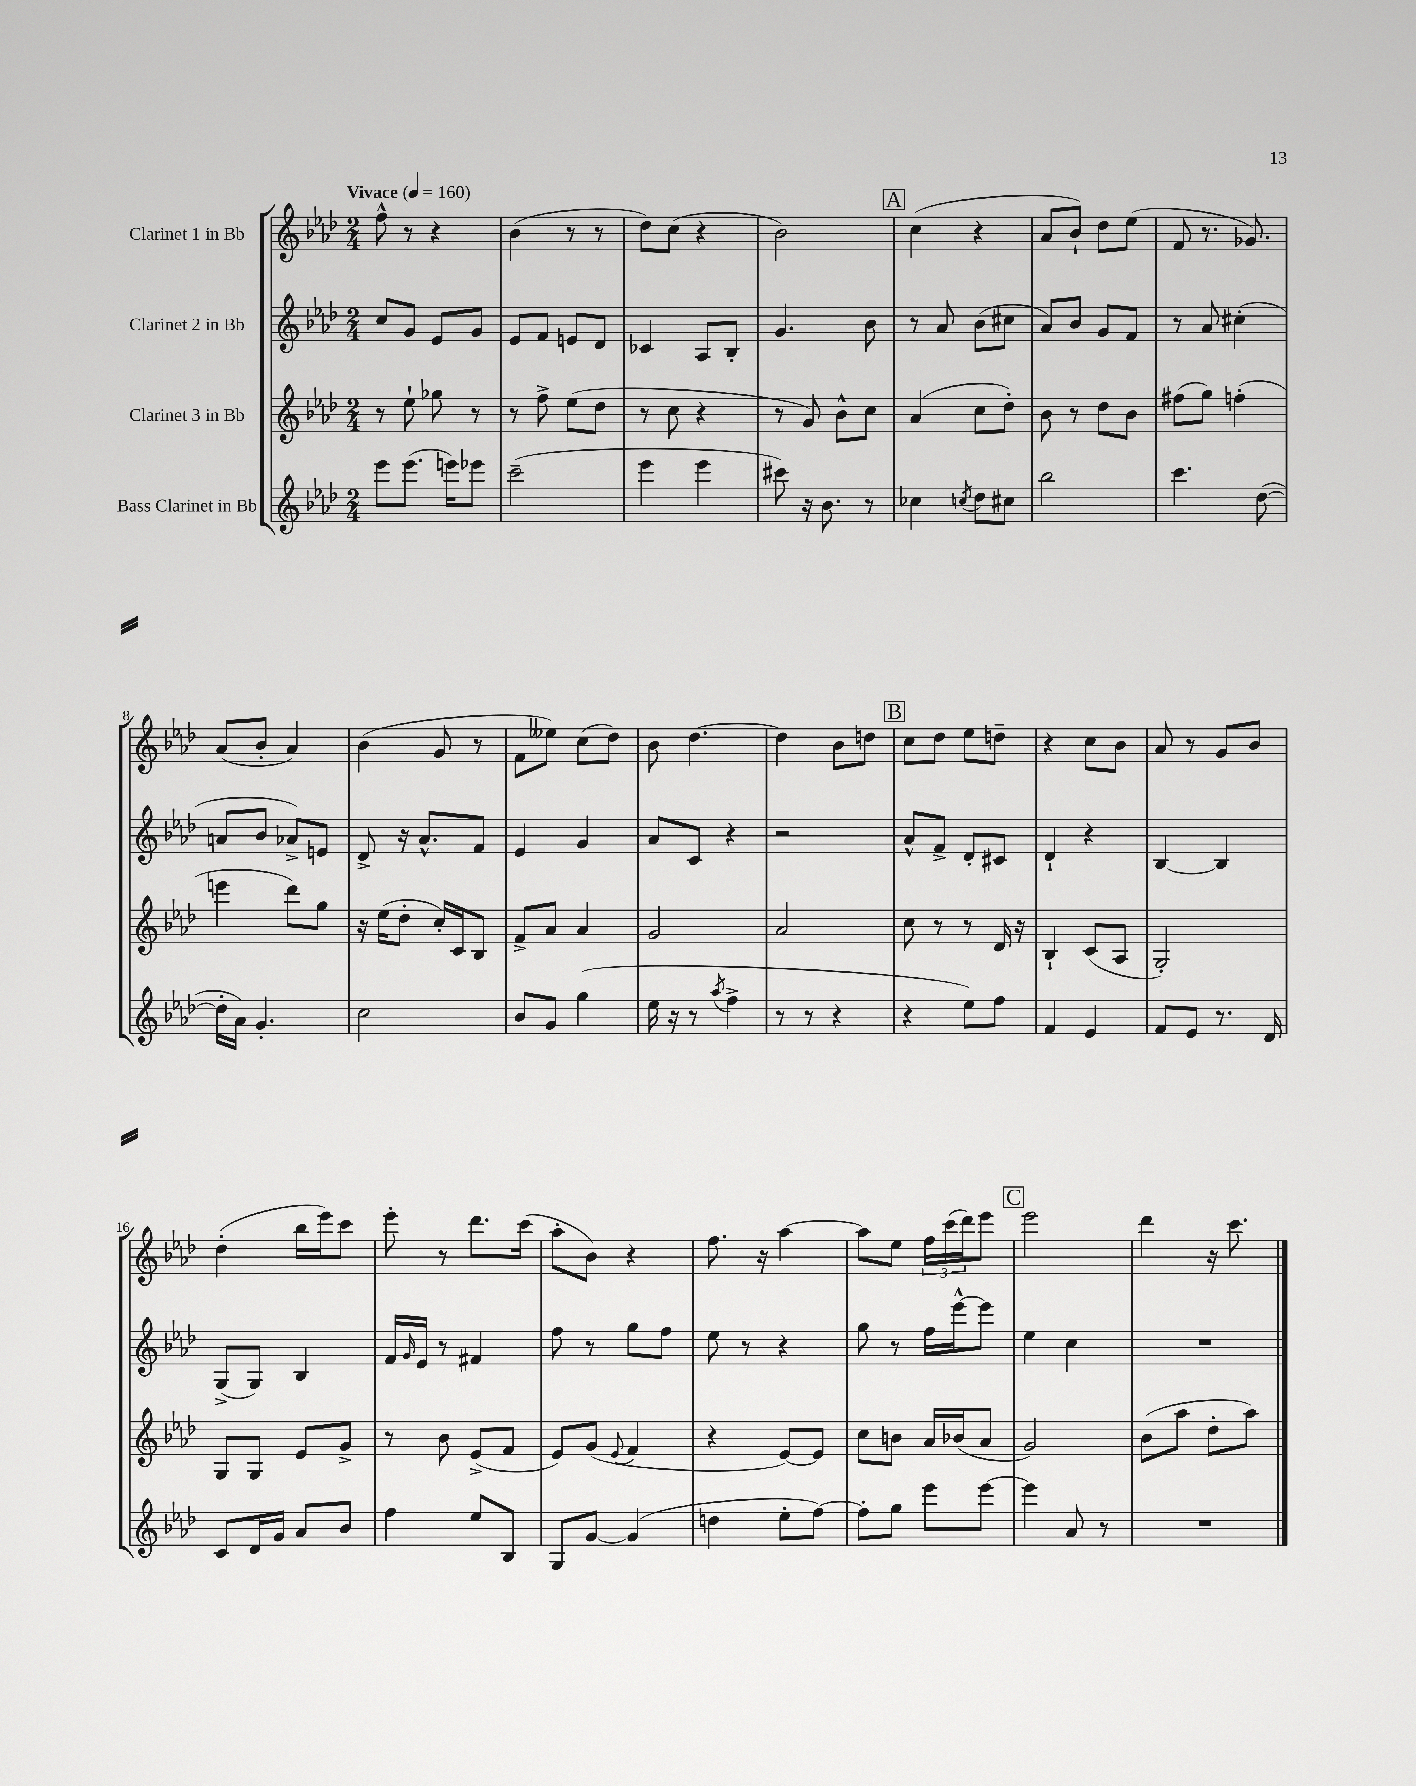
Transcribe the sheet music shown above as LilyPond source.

<<
\new StaffGroup <<
\new Staff = "s0" \with { instrumentName = "Clarinet 1 in Bb" } {
    \clef treble \key aes \major \numericTimeSignature \time 2/4 \tempo "Vivace" 4 = 160
    f''8-^ r8 r4 |
    bes'4( r8 r8 |
    des''8) c''8( r4 |
    bes'2) |
    \mark \markup { \box "A" } c''4( r4 |
    aes'8 bes'8-!) des''8 ees''8( |
    f'8 r8. ges'8.) |
    aes'8( bes'8-. aes'4) |
    bes'4( g'8 r8 |
    f'8 eeses''8) c''8( des''8) |
    bes'8 des''4.~ |
    des''4 bes'8 d''8 |
    \mark \markup { \box "B" } c''8 des''8 ees''8 d''8-- |
    r4 c''8 bes'8 |
    aes'8 r8 g'8 bes'8 |
    des''4-.( bes''16 ees'''16) c'''8 |
    ees'''8-. r8 des'''8. c'''16( |
    aes''8-. bes'8) r4 |
    f''8. r16 aes''4~ |
    aes''8 ees''8 \tuplet 3/2 { f''16 c'''16( des'''16) } ees'''8 |
    \mark \markup { \box "C" } ees'''2 |
    des'''4 r16 c'''8. \bar "|." |
}
\new Staff = "s1" \with { instrumentName = "Clarinet 2 in Bb" } {
    \clef treble \key aes \major \numericTimeSignature \time 2/4
    c''8 g'8 ees'8 g'8 |
    ees'8 f'8 e'8 des'8 |
    ces'4 aes8 bes8-. |
    g'4. bes'8 |
    \mark \markup { \box "A" } r8 aes'8 bes'8( cis''8 |
    aes'8) bes'8 g'8 f'8 |
    r8 aes'8 cis''4-.( |
    a'8 bes'8 aes'8->) e'8 |
    des'8-> r16 aes'8.-^ f'8 |
    ees'4 g'4 |
    aes'8 c'8 r4 |
    r2 |
    \mark \markup { \box "B" } aes'8-^ f'8-> des'8-. cis'8 |
    des'4-! r4 |
    bes4~ bes4 |
    g8->( g8) bes4 |
    f'16 \grace { g'16 } ees'16 r8 fis'4 |
    f''8 r8 g''8 f''8 |
    ees''8 r8 r4 |
    g''8 r8 f''16 ees'''16~-^ ees'''8 |
    \mark \markup { \box "C" } ees''4 c''4 |
    R2 \bar "|." |
}
\new Staff = "s2" \with { instrumentName = "Clarinet 3 in Bb" } {
    \clef treble \key aes \major \numericTimeSignature \time 2/4
    r8 ees''8-! ges''8 r8 |
    r8 f''8-> ees''8( des''8 |
    r8 c''8 r4 |
    r8 g'8) bes'8-^ c''8 |
    \mark \markup { \box "A" } aes'4( c''8 des''8-.) |
    bes'8 r8 des''8 bes'8 |
    fis''8( g''8) f''4-.( |
    e'''4 des'''8) g''8 |
    r16 ees''16( des''8-. c''16-.) c'16 bes8 |
    f'8-> aes'8 aes'4 |
    g'2 |
    aes'2 |
    \mark \markup { \box "B" } c''8 r8 r8 des'16 r16 |
    bes4-! c'8( aes8 |
    g2-.) |
    g8 g8 ees'8 g'8-> |
    r8 bes'8 ees'8->( f'8 |
    ees'8) g'8( \appoggiatura { ees'8 } f'4 |
    r4 ees'8~) ees'8 |
    c''8 b'8 aes'16 bes'16( aes'8 |
    \mark \markup { \box "C" } g'2) |
    bes'8( aes''8 des''8-. aes''8) \bar "|." |
}
\new Staff = "s3" \with { instrumentName = "Bass Clarinet in Bb" } {
    \clef treble \key aes \major \numericTimeSignature \time 2/4
    ees'''8 ees'''8.( e'''16) ees'''8 |
    c'''2--( |
    ees'''4 ees'''4 |
    cis'''8) r16 bes'8. r8 |
    \mark \markup { \box "A" } ces''4 \acciaccatura { c''8 } des''8 cis''8 |
    bes''2 |
    c'''4. des''8~( |
    des''16-. aes'16) g'4.-. |
    c''2 |
    bes'8 g'8 g''4( |
    ees''16 r16 r8 \acciaccatura { aes''8 } f''4-> |
    r8 r8 r4 |
    \mark \markup { \box "B" } r4 ees''8) f''8 |
    f'4 ees'4 |
    f'8 ees'8 r8. des'16 |
    c'8 des'16 g'16 aes'8 bes'8 |
    f''4 ees''8 bes8 |
    g8 g'8~ g'4( |
    d''4 ees''8-. f''8~) |
    f''8-. g''8 ees'''8 ees'''8~ |
    \mark \markup { \box "C" } ees'''4 aes'8 r8 |
    R2 \bar "|." |
}
>>
>>
